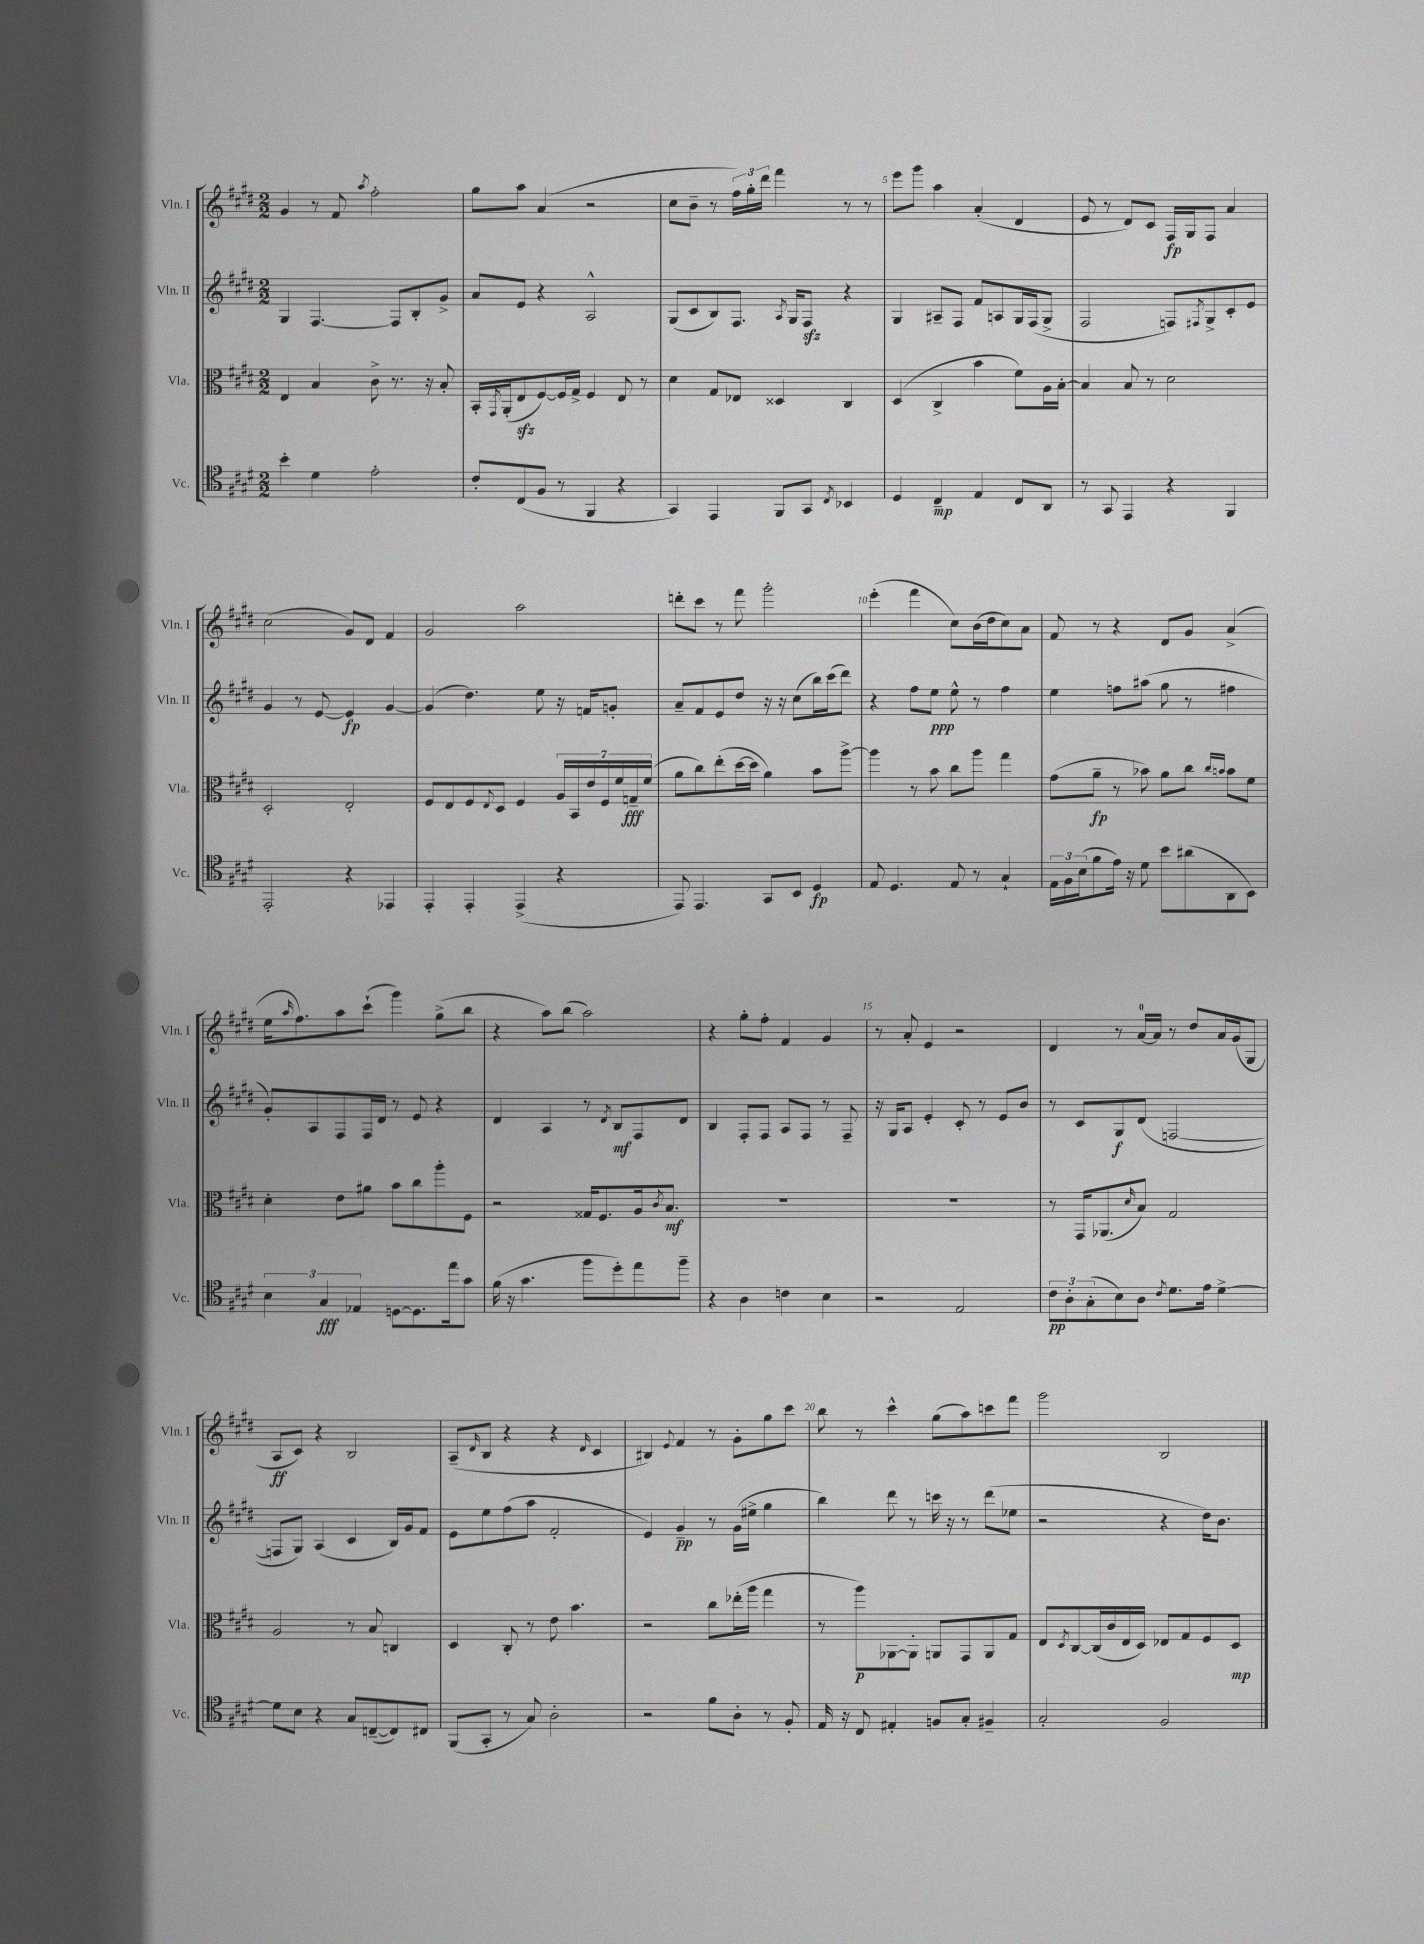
<<
\new StaffGroup <<
\new Staff = "s0" \with { instrumentName = "Vln. I" shortInstrumentName = "Vln. I" } {
    \clef treble \key e \major \numericTimeSignature \time 2/2
    gis'4 r8 fis'8 \acciaccatura { a''8 } fis''2-. |
    gis''8 a''8 a'4( r2 |
    cis''8 b'8-- r8 \tuplet 3/2 { fis''16) gis''16-. dis'''16 } fis'''4 r8 r8 |
    e'''8 gis'''8 a''4 a'4-.( dis'4 |
    e'8 r8 dis'8) cis'8 fis16\fp gis16 fis8 a'4 |
    cis''2( gis'8) dis'8 fis'4 |
    gis'2 a''2 |
    d'''8-. cis'''8 r8 fis'''8 gis'''2-. |
    e'''4-.( fis'''4 cis''8) b'16( dis''16 cis''8) a'8 |
    fis'8 r8 r4 dis'8 gis'8 a'4->( |
    e''16 \grace { a''16 } fis''8.) a''8 cis'''8-!( gis'''4) gis''8->( b''8 |
    r4 a''8) b''8( a''2) |
    r4 gis''8-. fis''8-. fis'4 gis'4 |
    r8 a'8-. e'4 r2 |
    dis'4 r8 a'16-0~ a'16 r8 dis''8 a'16 gis'16( gis8 |
    a8\ff cis'8) r4 b2 |
    a8--( \grace { dis'16 } b8 r4 r4 \grace { dis'16 } cis'4 |
    bis4) \appoggiatura { e'8 } fis'4 r8 gis'8-. gis''8 cis'''8 |
    b''8 r8 cis'''4-^ gis''8( a''8) c'''8 fis'''8 |
    gis'''2 b2 \bar "|." |
}
\new Staff = "s1" \with { instrumentName = "Vln. II" shortInstrumentName = "Vln. II" } {
    \clef treble \key e \major \numericTimeSignature \time 2/2
    gis4 fis4.~ fis8 b8-. gis'8-> |
    a'8 e'8 r4 a2-^ |
    gis8( cis'8 b8) fis8. \acciaccatura { a8 } gis16 fis8\sfz r4 |
    gis4 ais8-- fis8 fis'8 a8 gis16 fis16( gis8-> |
    fis2 f8) \acciaccatura { fis8 } gis8-> cis'8-. e'8 |
    gis'4 r8 e'8~ e'4\fp gis'4~ |
    gis'4( dis''4.) e''8 r16 f'16 g'8-. |
    a'8-- fis'8 e'8 dis''8 r16 r16 cis''8( b''16) cis'''16( dis'''8) |
    r4 fis''8 e''8\ppp e''8-^ r8 fis''4 |
    e''4 f''8 ais''8( gis''8 r8 fis''4 |
    gis'8-.) a8 fis8 fis16 dis'16 r8 e'8 r4 |
    dis'4 a4 r8 \acciaccatura { dis'8 } b8\mf fis8 dis'8 |
    b4 fis8-. fis8 a8 fis8 r8 fis8-- |
    r16 gis16 a8 e'4-. cis'8-. r8 e'8 b'8 |
    r8 cis'8 gis8\f dis'8( f2~ |
    f8 gis8) a4( cis'4 b16) gis'16 fis'8 |
    e'8 e''8 fis''8( a''8 fis'2-. |
    e'4) gis'4--\pp r8 gis'16( eis''16-> gis''4 |
    b''4) dis'''8 r8 c'''16 r16 r8 dis'''8( ees''8 |
    r2 r4 dis''16) b'8. \bar "|." |
}
\new Staff = "s2" \with { instrumentName = "Vla." shortInstrumentName = "Vla." } {
    \clef alto \key e \major \numericTimeSignature \time 2/2
    e4 b4 cis'8-> r8. r16 b8-. |
    b,16-. \acciaccatura { gis,8 } a,16-.( e8\sfz fis8~) fis16 gis16-> fis4 e8 r8 |
    dis'4 gis8 ees8 disis4 cis4 |
    dis4( cis4-> b'4 fis'8) a16 b16~-. |
    b4 b8 r8 dis'2 |
    dis2-. e2-. |
    fis8 e8 fis8 \appoggiatura { e8 } dis8 fis4 \tuplet 7/4 { a16 b,16 e'16 fis16 fis'16 g16--\fff fis'16( } |
    a'8 cis''8) e''8-.( dis''16~ dis''16 a'4) b'8 a''8~-> |
    a''4 r8 b'8 cis''8 a''8 gis''4 |
    gis'8( a'8--\fp r8 bes'8) a'8 cis''8 \grace { cis''16 b'16 } b'8 fis'8 |
    dis'4-. e'8 ais'8 b'8 cis''8 a''8-. fis8 |
    r2 gisis16 fis8. a16 \acciaccatura { cis'8 } b8.\mf |
    R1 |
    R1 |
    r8 gis,16 aes,8.( \grace { dis'16 } b8) gis2 |
    a2 r8 b8 c4 |
    dis4 cis8-. r8 e'8 b'4. |
    r2 cis''8 ees''16-.( a''16 gis''4 |
    r8 a''8\p) aes,8~ aes,8-. a,8 gis,8 a,8 gis8 |
    e8 \acciaccatura { dis8 } cis8~ cis16( cis'16 e16 dis16) ees8 gis8 fis8 dis8\mp \bar "|." |
}
\new Staff = "s3" \with { instrumentName = "Vc." shortInstrumentName = "Vc." } {
    \clef tenor \key e \major \numericTimeSignature \time 2/2
    b'4-. dis'4 e'2-. |
    cis'8-. cis8( fis8 r8 fis,4 r4 |
    gis,4) e,4 fis,8 gis,8 \acciaccatura { cis8 } bes,4 |
    dis4 cis4--\mp e4 cis8 a,8 |
    r8 gis,8 e,4 r4 fis,4 |
    e,2-. r4 ees,4 |
    e,4-. e,4-. e,4->( r4 |
    e,8) e,4. gis,8 b,8 dis4\fp |
    e8 dis4. e8 r8 gis4-! |
    \tuplet 3/2 { e16 fis16 b16( } fis'8 e'16) r16 dis'8 b'8 ais'8( a,8 b,8) |
    \tuplet 3/2 { b4 gis4\fff ees4 } d8~ d8. e''16 gis'8 |
    fis'16( r16 gis'4. fis''8 dis''8-.) e''8 fis''8-- |
    r4 a4 c'4 b4 |
    r2 e2 |
    \tuplet 3/2 { cis'8\pp a8-. gis8-.( } b8) a8 \acciaccatura { cis'8 } dis'8. e'16 dis'4~-> |
    dis'8 b8 r4 gis8 c8~--( c8) cis8 |
    fis,8( gis,8-. r8 gis8) a2-. |
    r2 fis'8 a8-. r8 fis8-. |
    e16 r16 cis8 eis4-. f8 gis8-. fis4-- |
    gis2-. fis2 \bar "|." |
}
>>
>>
\layout { \context { \Score currentBarNumber = #2 \override BarNumber.break-visibility = ##(#f #t #t) barNumberVisibility = #(every-nth-bar-number-visible 5) } }
